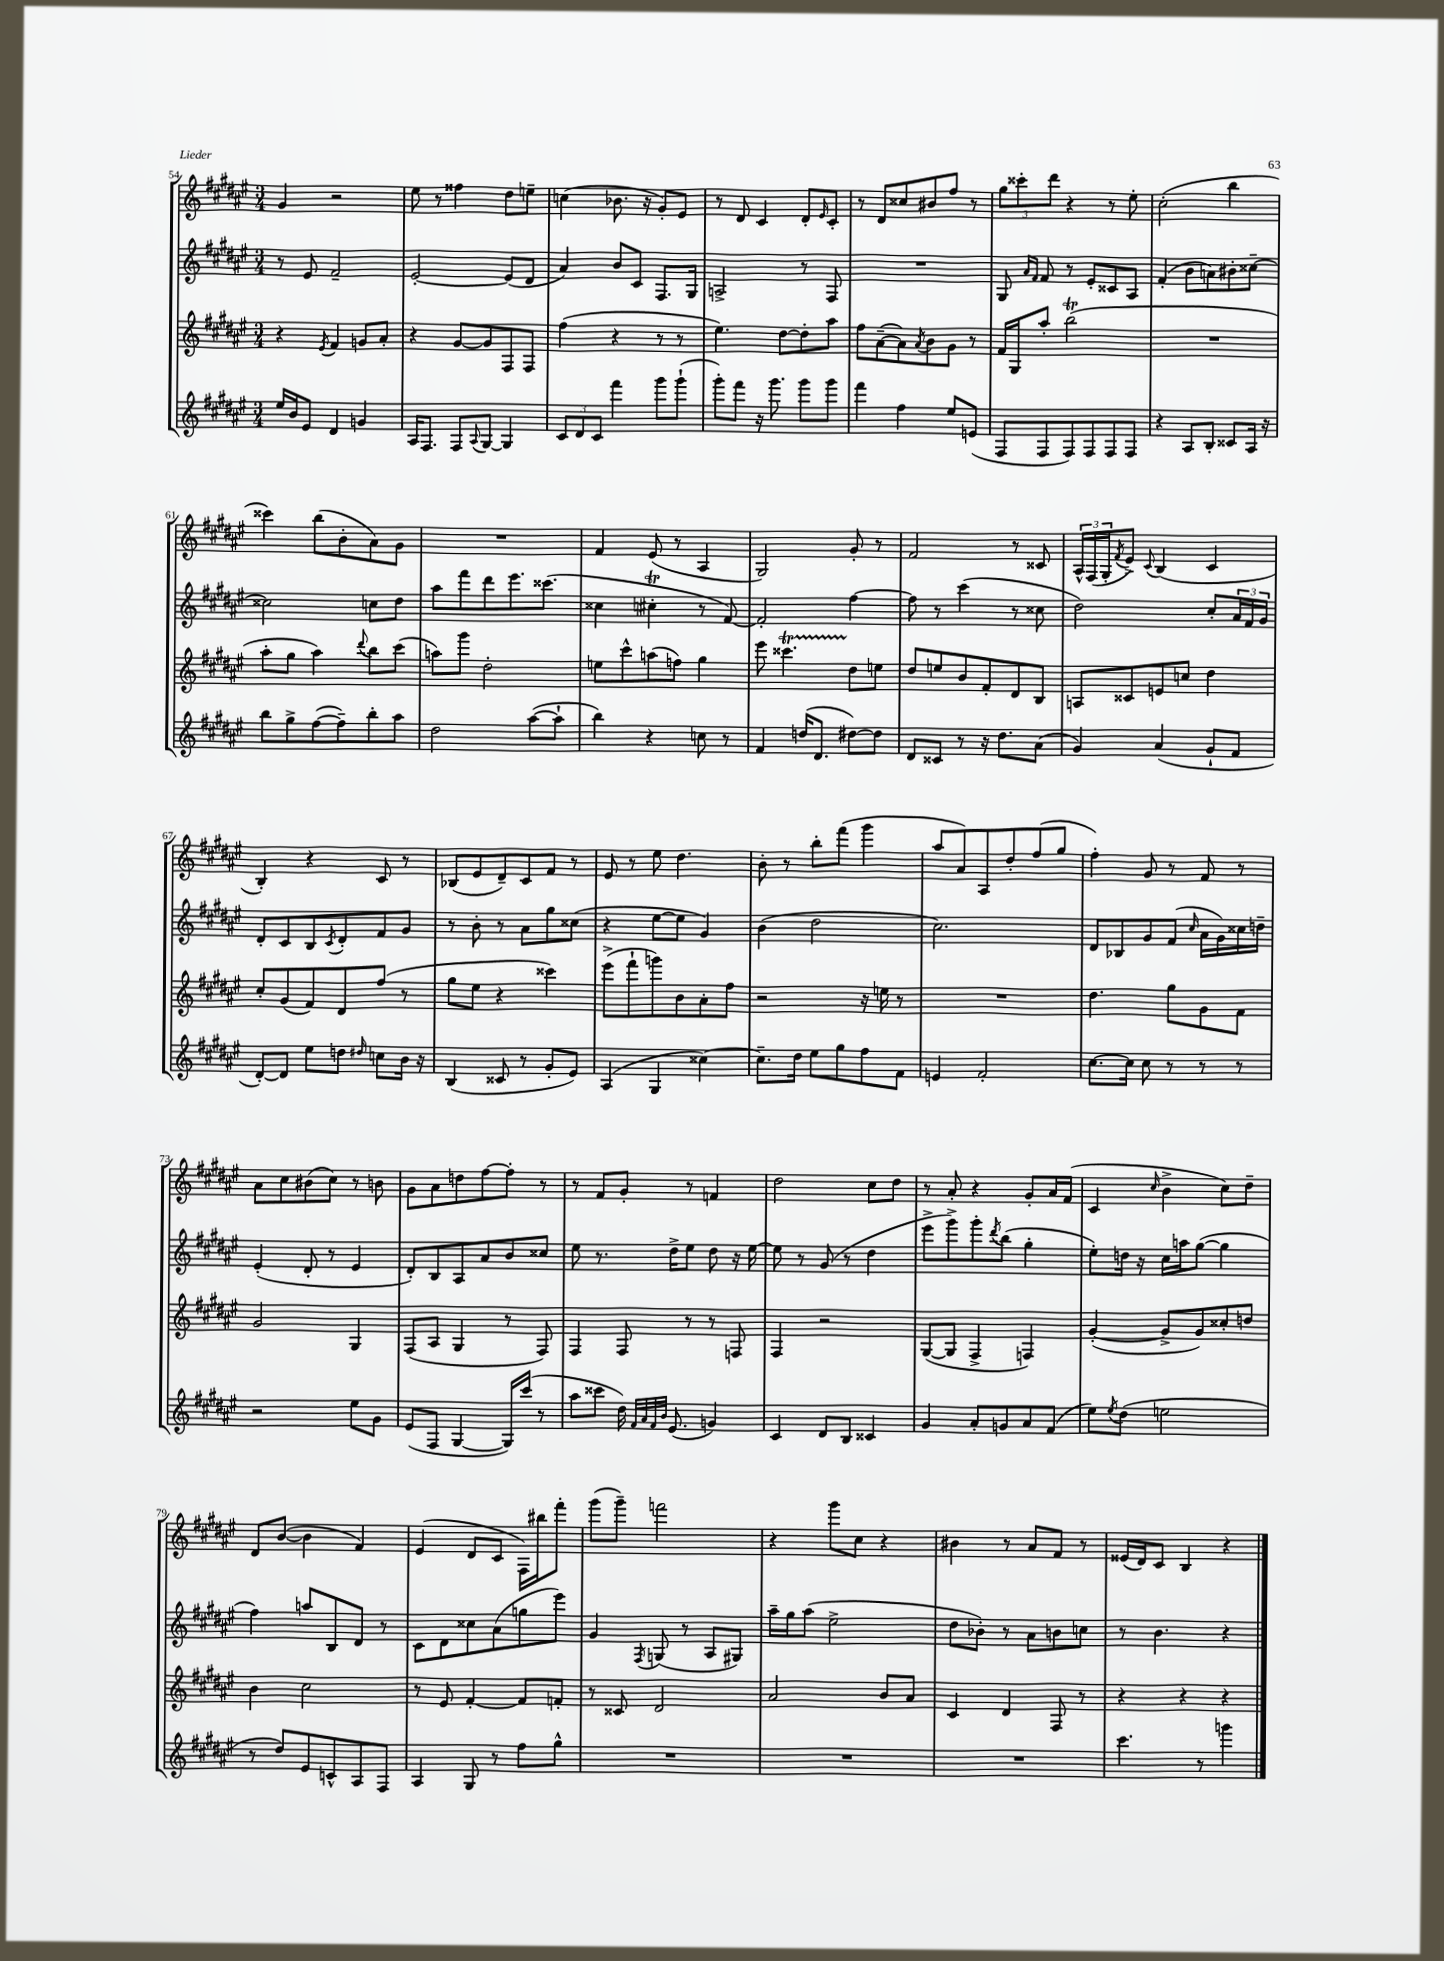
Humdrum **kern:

**kern	**kern	**kern	**kern
*staff4	*staff3	*staff2	*staff1
*clefG2	*clefG2	*clefG2	*clefG2
*k[f#c#g#d#a#e#]	*k[f#c#g#d#a#e#]	*k[f#c#g#d#a#e#]	*k[f#c#g#d#a#e#]
*M3/4	*M3/4	*M3/4	*M3/4
16ee#/LL	4r	8r	4g#/
16b/J	.	.	.
8e#/J	.	8e#/	.
.	8qe#/	.	.
4d#/	4f#/	2f#~/	2r
4g/	8g/L	.	.
.	8a#'/J	.	.
=	=	=	=
16A#/LK	4r	[2e#'/	8ee#\
8.F#/J	.	.	.
.	.	.	8r
8F#/L	[8g#/L	.	4ff##\
8qqA#/	.	.	.
[8G#/J	8g#/]	.	.
4G#/]	8F#/	(8e#/]L	8dd#\L
.	8F#/J	8d#/J	8ee~\J
=	=	=	=
12c#/L	(4ff#\	4a#/)	(4cc\
12d#/	.	.	.
12c#/J	.	.	.
4fff#\	4r	8b/L	8.b-\
.	.	8c#/J	.
.	.	.	16r
8ggg#\L	8r	8.F#/L	8g#'/L)
(8ggg#`\J	8r	.	8e#/J
.	.	16G#/Jk	.
=	=	=	=
8ggg#'\L)	4.ee#\)	2A^/	8r
8fff#\J	.	.	8d#/
16r	.	.	4c#/
8.ggg#\	.	.	.
.	[8dd#\L	.	.
8ggg#\L	8dd#'\]	8r	8d#'/L
.	.	.	16qqe#/
8ggg#\J	8aa#\J	8F#/	8c#'/J
=	=	=	=
4fff#\	8ff#\L	2.r	8r
.	([8a#~\	.	8d#/L
4ff#\	8a#\])	.	8cc##/
.	8qa#/	.	.
.	8b\	.	8b#/
8ee#/L	8g#\J	.	8ff#/J
(8e/J	8r	.	8r
=	=	=	=
8F#/L	16f#/LL	8G#/	12gg#\L
.	16G#/J	.	.
.	.	.	12ccc##'\
.	.	16qqa#/LL	.
.	.	16qqf#/JJ	.
8F#/	8aa#'/J	8f#/	.
.	.	.	12ddd#\J
8F#/)	(2bb\	8r	4r
8F#/	.	8e#'/L	.
8F#/	.	8c##/	8r
8F#/J	.	8A#/J	8ee#'\
=	=	=	=
4r	2.r	(4f#'/	(2cc#'\
8A#/L	.	8b\L	.
8B'/J	.	8a\)	.
8c##/L	.	8b#'\	4bb\
16A#/Jk	.	[8cc##~\J	.
16r	.	.	.
=	=	=	=
8bb\L	8aa#'\L	2cc##\]	4ccc##\)
8gg#^\	8gg#\J	.	.
([8ff#\	4aa#\)	.	(8bb\L
8ff#~\])	.	.	8b'\
.	8qqddd#/	.	.
8bb'\	8bb\L	8cc\L	8a#\)
8aa#\J	(8ccc#\J	8dd#\J	8g#\J
=	=	=	=
2dd#\	8aa\L)	8aa#\L	2.r
.	8ggg#\J	8fff#\	.
.	2dd#'\	8ddd#\	.
.	.	8.eee#\	.
([8aa#\L	.	.	.
.	.	(8.ccc##\J	.
8aa#`\]J	.	.	.
=	=	=	=
4bb\)	8ee\L	4cc##\	4f#/
.	8ccc#^^\	.	.
4r	(8aa\	4cc#'\	(8e#/
.	8ff\J)	.	8r
8cc\	4gg#\	8r	4A#/
8r	.	[8f#/)	.
=	=	=	=
4f#/	8eee#\	2f#'/]	2G#/)
.	4.ccc##\	.	.
(16dd/LK	.	.	.
8.d#/J	.	.	.
[8dd#\L)	8dd#\L	[4ff#\	8g#'/
8dd#\]J	8ee\J	.	8r
=	=	=	=
8d#/L	8dd#/L	8ff#\]	2f#/
8c##/J	8ee/	8r	.
8r	8b/	(4ccc#\	.
16r	8f#'/	.	.
8.dd#\L	.	.	.
.	8d#/	8r	8r
(8a#\J	8B/J	8cc##\	8c##/
=	=	=	=
4g#/)	8A/L	2dd#\)	24A#^^/LL
.	.	.	(24F#/
.	.	.	24G#'/J
.	.	.	8qf#/
.	8c##/	.	8e#^/J)
.	.	.	8qqc#/
(4a#/	8e/	.	(4B/
.	8cc/J	.	.
8g#`/L	4dd#\	8cc#'/L	4c#/
8f#/J	.	24a#/L	.
.	.	24f#/	.
.	.	24g#/JJ	.
=	=	=	=
[8d#'/L)	8cc#'/L	8d#'/L	4B'/)
8d#/]J	(8g#/	8c#/	.
8ee#\L	8f#/)	8B/	4r
.	.	8qc#/	.
8dd\J	8d#/	8d#'/	.
16qqdd#/	.	.	.
8cc\L	(8ff#/J	8f#/	8c#/
16b\Jk	8r	8g#/J	8r
16r	.	.	.
=	=	=	=
(4B/	8gg#\L	8r	(8B-/L
.	8ee#\J	8b'\	8e#/
8c##/	4r	8r	8d#~/)
8r	.	8a#\L	8c#/
8g#'/L	4ccc##\)	8gg#\	8f#/J
8e#/J)	.	(8cc##\J	8r
=	=	=	=
(4A#/	(8eee#^\L	4r	8e#/
.	8fff#`\	.	8r
4G#/	8ggg\)	[8ee#\L	8ee#\
.	8b\	8ee#\]J	4.dd#\
[4cc##\)	8a#'\	4g#/)	.
.	8ff#\J	.	.
=	=	=	=
8.cc##~\]L	2r	(4b\	8b'\
.	.	.	8r
16dd#\Jk	.	.	.
8ee#\L	.	2dd#\	8bb'\L
8gg#\	.	.	(8fff#\J
8ff#\	16r	.	4ggg#\
.	16ee\	.	.
8f#\J	8r	.	.
=	=	=	=
4e/	2.r	2.cc#\)	8aa#/L
.	.	.	8a#/)
2f#'/	.	.	8A#/
.	.	.	8dd#'/
.	.	.	(8ff#/
.	.	.	8gg#/J
=	=	=	=
[8.cc#\L	4.dd#\	8d#/L	4ff#'\)
.	.	8B-/	.
16cc#\]Jk	.	.	.
8cc#\	.	8g#/	8g#/
8r	8gg#\L	(8f#/J	8r
.	.	16qqcc#/	.
8r	8g#\	16a#\LL	8f#/
.	.	16g#\)	.
8r	8f#\J	16cc##\	8r
.	.	16dd~\JJ	.
=	=	=	=
2r	2g#/	(4e#'/	8a#\L
.	.	.	8cc#\
.	.	8d#'/	(8b#\
.	.	8r	8cc#\J)
8ee#\L	4G#/	4e#/	8r
8g#\J	.	.	8b\
=	=	=	=
(8e#/L	(8F#/L	8d#'/L)	8g#\L
8F#/J	8A#/J	8B/	8a#\
[4G#/	4G#/	8A#/	8dd\
.	.	8a#/	[8ff#\
16G#/]LL)	8r	8b/	8ff#'\]J
(16ccc#/JJ	.	.	.
8r	8F#/)	8cc##/J	8r
=	=	=	=
8aa#\L	4F#/	8ee#\	8r
8ccc##\J	.	8.r	8f#/L
16dd#\)	8F#/	.	8g#'/J
32qqf#/LLL	.	.	.
32qqa#/	.	.	.
32qqf#/	.	.	.
32qqb/JJJ	.	.	.
(8.e#/	.	16dd#^\LK	.
.	8r	8ee#\J	8r
4g/)	8r	8dd#\	4f/
.	8F/	16r	.
.	.	[16ee#\	.
=	=	=	=
4c#/	4F#/	8ee#\]	2dd#\
.	.	8r	.
8d#/L	2r	(8g#/	.
8B/J	.	8r	.
4c##/	.	4dd#\	8cc#\L
.	.	.	8dd#\J
=	=	=	=
4g#/	([8G#/L	8eee#^\L	8r
.	8G#/]J	8ggg#^\)	8a#'/
8a#'/L	4F#^/	8ggg#'\	4r
.	.	8qddd#/	.
8g/	.	(8bb\J	.
8a#/	4F/)	4gg#'\	8g#'/L
(8f#/J	.	.	16a#/L
.	.	.	(16f#/JJ
=	=	=	=
8ee#\L)	([4g#'/	8ee#'\L)	4c#/
8qee#/	.	.	.
(8dd#\J	.	16dd\Jk	.
.	.	16r	.
.	.	.	16qqcc#/
2ee\	8g#^/]L	16cc#\LL	4b^\
.	.	16aa\J	.
.	8g#/)	([8gg#\J	.
.	8cc##'/	4gg#\]	8cc#\L)
.	8dd/J	.	8dd#~\J
=	=	=	=
8r	4b\	4ff#\)	8d#/L
8dd#/L)	.	.	([8b/J
8e#/	2cc#\	8aa/L	4b\]
8c^^/	.	8B/	.
8A#/	.	8d#/J	4f#/)
8F#/J	.	8r	.
=	=	=	=
4A#/	8r	8c#\L	(4e#/
.	8e#/	8d#\	.
8G#/	[4f#'/	8cc##\	8d#/L
8r	.	(8a#\	8c#/J
8ff#\L	8f#/]L	8gg\	16F#\LL)
.	.	.	16bb#\J
8gg#^^\J	8f'/J	8eee#\J)	8fff#'\J
=	=	=	=
2.r	8r	4g#/	(8ggg#\L
.	8c##/	.	8ggg#~\J)
.	.	8qF#/	.
.	2d#/	(8G/	2fff\
.	.	8r	.
.	.	8A#/L	.
.	.	8G#/J)	.
=	=	=	=
2.r	2a#/	16aa#~\LL	4r
.	.	16gg#\J	.
.	.	(8aa#\J	.
.	.	2ee#^\	8ggg#\L
.	.	.	8cc#\J
.	8b/L	.	4r
.	8a#/J	.	.
=	=	=	=
2.r	4c#/	8dd#\L	4b#\
.	.	8b-'\J)	.
.	4d#/	8r	8r
.	.	8a#\L	8a#/L
.	8F#/	8b\	8f#/J
.	8r	8cc\J	8r
=	=	=	=
4.ccc#\	4r	8r	(16e##/LL
.	.	.	16d#/J)
.	.	4.b\	8c#/J
.	4r	.	4B/
8r	.	.	.
4ggg\	4r	4r	4r
==	==	==	==
*-	*-	*-	*-
